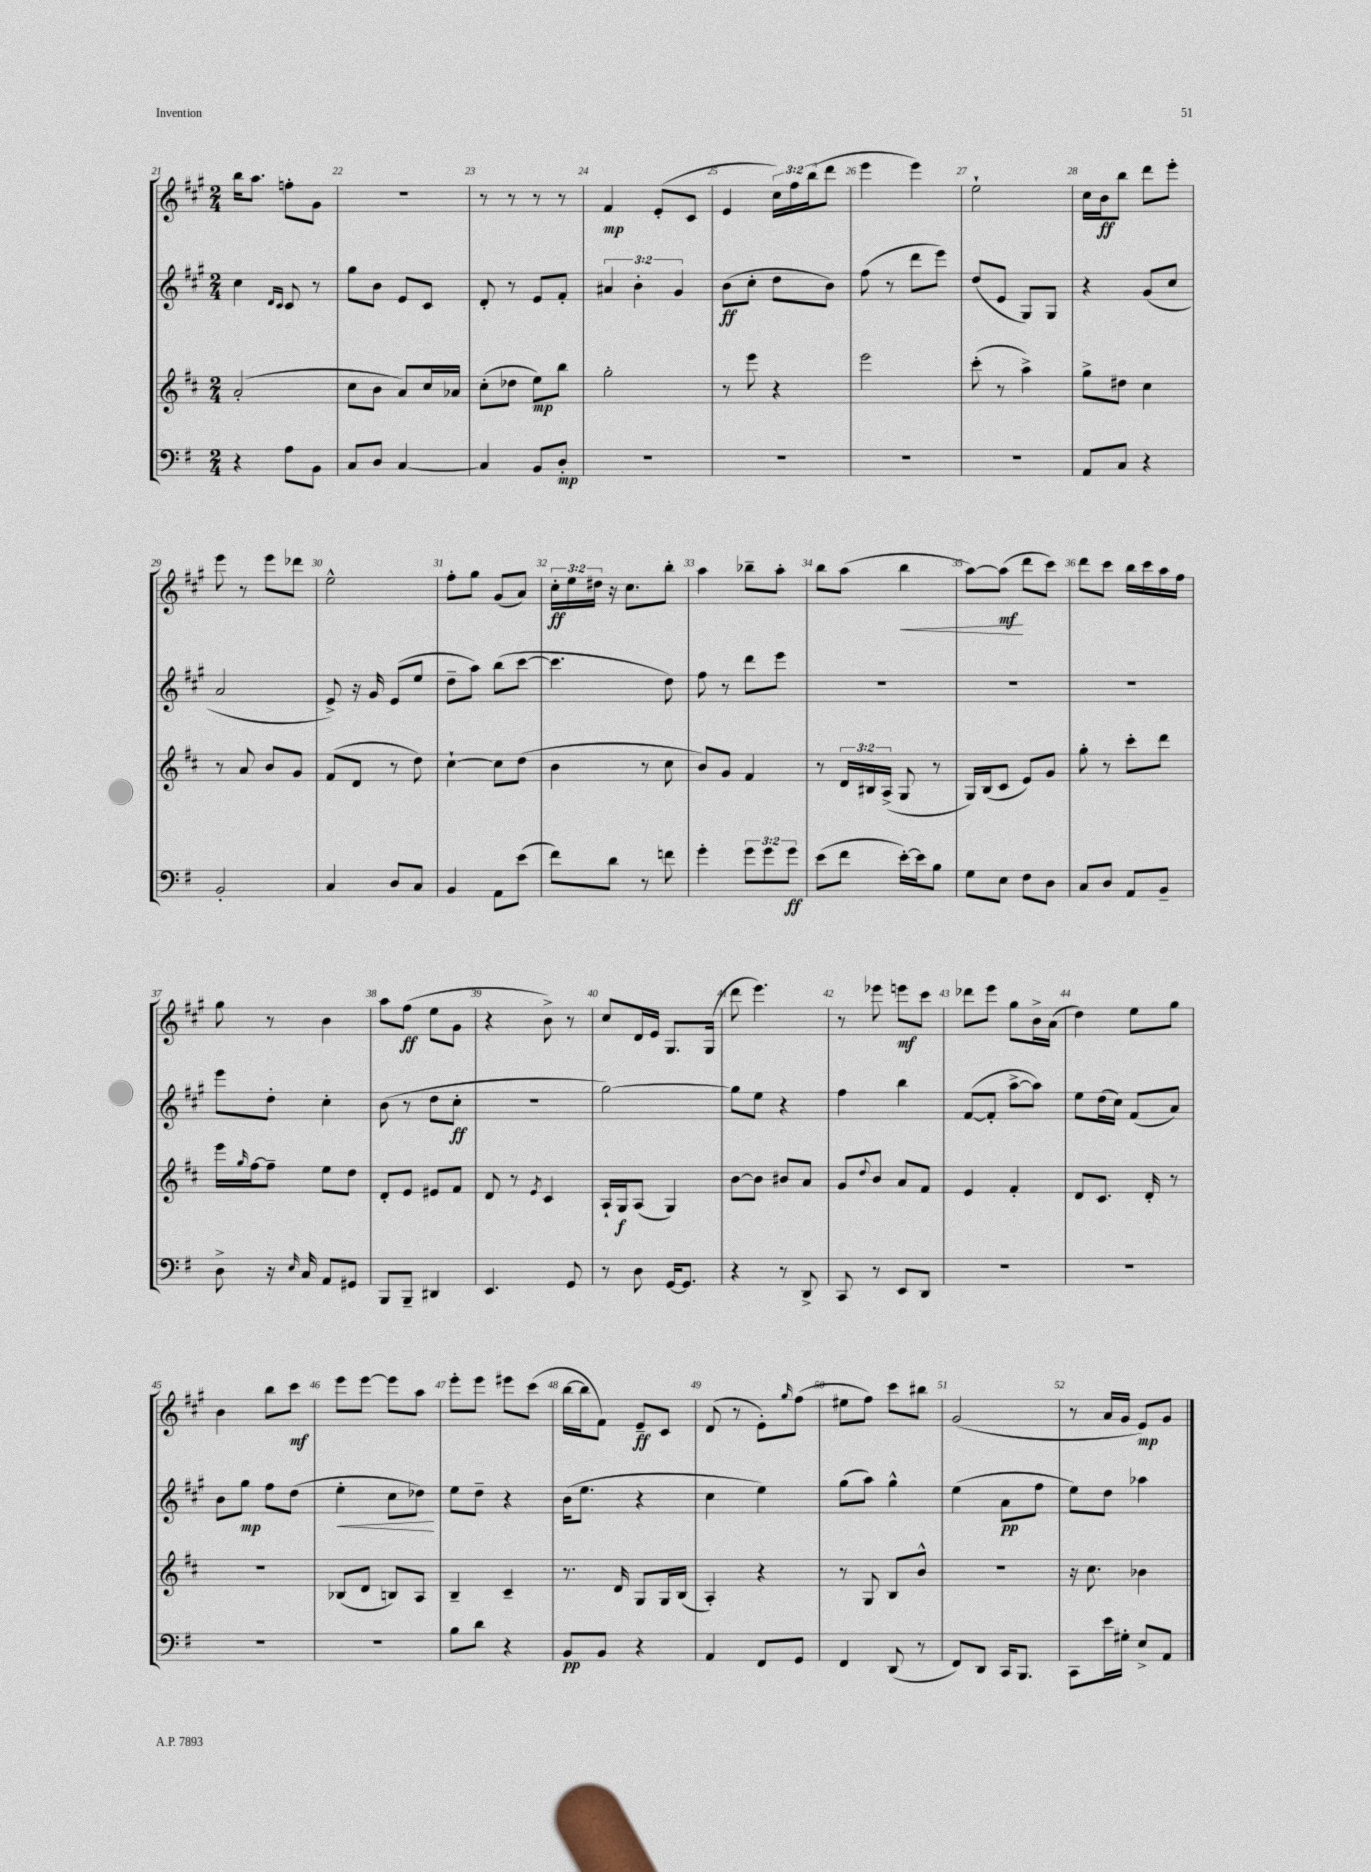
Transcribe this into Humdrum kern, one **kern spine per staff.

**kern	**kern	**kern	**kern
*staff4	*staff3	*staff2	*staff1
*clefF4	*clefG2	*clefG2	*clefG2
*k[f#]	*k[f#c#]	*k[f#c#g#]	*k[f#c#g#]
*M2/4	*M2/4	*M2/4	*M2/4
4r	(2a'	4cc#	16bb
.	.	.	8.aa
.	.	16qqd	.
.	.	16qqc#	.
8A	.	8c#	8ff'
8BB	.	8r	8g#
=	=	=	=
8C	8cc#	8gg#	2r
8D	8b	8b	.
[4C	8a)	8e	.
.	16cc#	8c#	.
.	16a-	.	.
=	=	=	=
4C]	(8cc#'	8d'	8r
.	8dd-	8r	8r
8BB	8ee)	8e	8r
8D'	8bb	8f#'	8r
=	=	=	=
2r	2gg'	6a#	4f#
.	.	6b'	.
.	.	.	(8e'
.	.	6g#	.
.	.	.	8c#
=	=	=	=
2r	8r	(8b	4e
.	8eee	8cc#'	.
.	4r	8dd	24cc#)
.	.	.	24ff#
.	.	.	(24bb
.	.	8b)	8ddd
=	=	=	=
2r	2eee	(8ff#	4eee
.	.	8r	.
.	.	8ddd	4eee)
.	.	8eee)	.
=	=	=	=
2r	(8ccc#'	(8dd	2ee`
.	8r	8e	.
.	4aa^)	8G#)	.
.	.	8G#	.
=	=	=	=
8AA	8gg^	4r	16cc#
.	.	.	16b
8C	8dd#	.	8bb
4r	4cc#	(8g#	8ddd
.	.	8cc#	8eee'
=	=	=	=
2BB'	8r	2a	8eee
.	8a	.	8r
.	8b	.	8eee
.	8g	.	8ddd-
=	=	=	=
4C	(8f#	8e^)	2ee^^
.	8d	16r	.
.	.	16g#	.
8D	8r	(8e	.
8C	8dd)	8ee	.
=	=	=	=
4BB	[4cc#`	8dd~	8ff#'
.	.	8aa)	8gg#
8AA	8cc#]	(8bb	(8g#
(8e	(8dd	[8ccc#	8a)
=	=	=	=
8f#)	4b	4.ccc#]	24cc#'
.	.	.	24ee
.	.	.	24dd#
8d	.	.	16r
.	.	.	8.cc#
8r	8r	.	.
8f	8cc#	8dd)	8bb'
=	=	=	=
4g'	8b)	8ff#	4aa
.	8g	8r	.
12g	4f#	8ddd	8bb-~
12g	.	.	.
.	.	8eee	8aa'
12g	.	.	.
=	=	=	=
(8e	8r	2r	8bb
8f#	24d	.	(8aa
.	24B#	.	.
.	(24A^	.	.
[16e')	8G	.	4bb
16e]	.	.	.
8B	8r	.	.
=	=	=	=
8G	16G)	2r	[8aa)
.	(16B	.	.
8E	8c#	.	(8aa]
8F#	8e)	.	8ddd
8D	8g	.	8ccc#)
=	=	=	=
8C	8gg'	2r	8ddd
8D	8r	.	8ccc#
8AA	8ccc#'	.	16bb
.	.	.	16ccc#
8BB~	8ddd	.	16aa
.	.	.	16ff#
=	=	=	=
8D^	16eee	8eee	8gg#
.	16qqgg	.	.
.	[16ff#	.	.
16r	8ff#~]	8dd'	8r
16qqE	.	.	.
16C	.	.	.
8AA	8ee	4cc#'	4b
8GG#	8dd	.	.
=	=	=	=
8BBB	8d'	(8b	8aa
8BBB~	8e	8r	(8ff#
4DD#	8e#	8dd	8ee
.	8f#	8cc#'	8g#
=	=	=	=
4.EE	8d	2r	4r
.	8r	.	.
.	8qe	.	.
.	4c#	.	8b^)
8GG	.	.	8r
=	=	=	=
8r	16A`	[2gg#)	8cc#
.	16G	.	.
8D	(8A	.	16d
.	.	.	16e
[16GG	4G)	.	8.G#
8.GG]	.	.	.
.	.	.	(16G#
=	=	=	=
4r	[8b	8gg#]	8ddd
.	8b]	8ee	4.eee)
8r	8b#	4r	.
8DD^	8a	.	.
=	=	=	=
8CC	8g	4ff#	8r
.	8qqdd	.	.
8r	8b	.	8eee-
8EE	8a	4bb	8eee
8DD	8f#	.	8ccc#
=	=	=	=
2r	4e	([8f#	8ddd-
.	.	8f#']	8eee
.	4f#'	[8aa^	8gg#
.	.	8aa])	16b^
.	.	.	(16a
=	=	=	=
2r	8d	8ee	4dd)
.	8.c#	(16dd	.
.	.	16cc#)	.
.	.	(8f#	8ee
.	16d'	.	.
.	8r	8a)	8gg#
=	=	=	=
2r	2r	8b	4b
.	.	8gg#	.
.	.	8ff#	8bb
.	.	(8dd	8ccc#
=	=	=	=
2r	(8B-	4ee'	8eee
.	8d	.	[8eee
.	8B)	8cc#	8eee]
.	8A	8dd-)	8aa
=	=	=	=
8B	4B~	8ee	8eee'
8d	.	8dd~	8eee
4r	4c#~	4r	8eee#
.	.	.	(8ccc#
=	=	=	=
8BB	8.r	(16b	[16bb
.	.	8.ee	16bb]
8BB	.	.	8f#)
.	16d	.	.
4r	8G	4r	8e~
.	16G	.	8c#
.	(16B	.	.
=	=	=	=
4AA	4A')	4cc#	(8d
.	.	.	8r
8FF#	4r	4ee)	8e')
.	.	.	16qqgg#
8GG	.	.	(8ff#
=	=	=	=
4FF#	8r	(8gg#	8ee#
.	8G	8aa)	8ff#)
(8DD	8B	4gg#^^	8ccc#
8r	8b^^	.	8bb#
=	=	=	=
8FF#)	2r	(4ee	(2g#
8DD	.	.	.
16CC	.	8a	.
8.BBB	.	.	.
.	.	8ff#	.
=	=	=	=
8CC	16r	8ee)	8r
.	8.cc#	.	.
16e	.	8dd	16a
16G#'	.	.	16g#
8E^	4b-	4aa-	8e)
8AA	.	.	8g#
==	==	==	==
*-	*-	*-	*-
